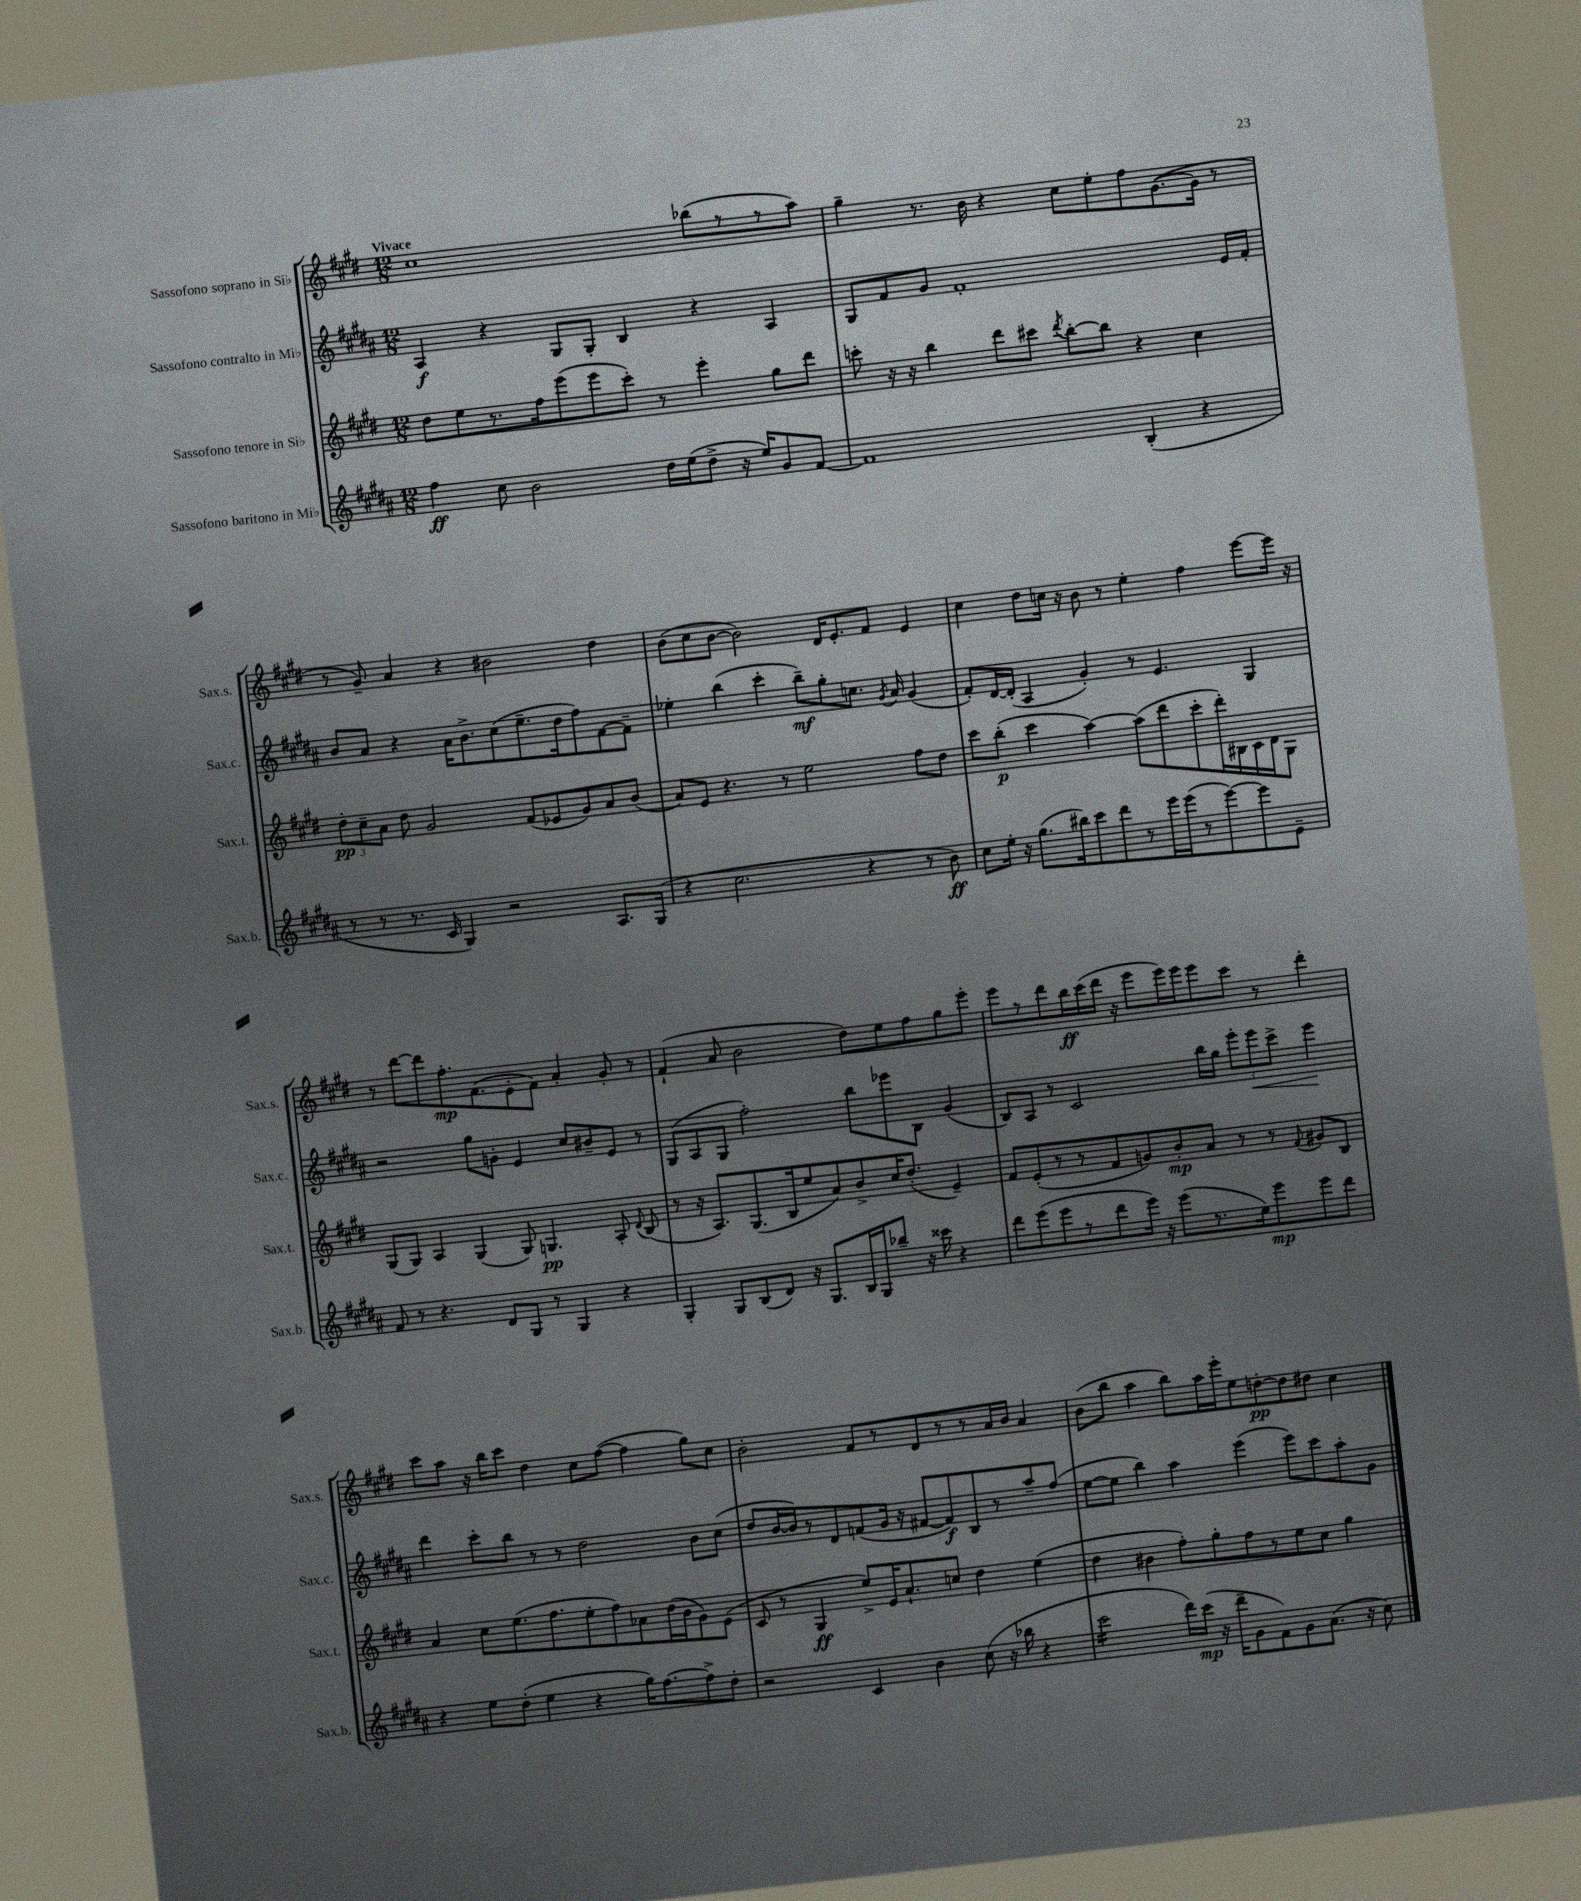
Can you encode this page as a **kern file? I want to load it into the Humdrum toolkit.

**kern	**kern	**kern	**kern
*staff4	*staff3	*staff2	*staff1
*clefG2	*clefG2	*clefG2	*clefG2
*k[f#c#g#d#a#]	*k[f#c#g#d#]	*k[f#c#g#d#a#]	*k[f#c#g#d#]
*M12/8	*M12/8	*M12/8	*M12/8
4ff#	8dd#	4A#	1cc#
.	8ee	.	.
8cc#	8.r	4r	.
2b	.	.	.
.	16ff#	.	.
.	(8eee	8G#	.
.	8eee	8G#'	.
.	8ccc#')	4B	.
16dd#	8r	.	.
(16ee	.	.	.
8dd#^	4eee'	4r	(8bb-
16r	.	.	8r
16ee)	.	.	.
8g#	8gg#	4A#	8r
[8f#	8ddd#	.	8aa)
=	=	=	=
1f#]	8ccc'	8G#	4gg#~
.	16r	8f#	.
.	16r	.	.
.	4bb	8g#	8.r
.	.	1f#'	.
.	.	.	16b
.	8ddd#	.	4r
.	8ccc#	.	.
.	8qddd#	.	.
.	[8bb'	.	8cc#
.	8bb]	.	8ee'
(4B'	4r	.	8ff#
.	.	.	([8.g#
4r	4cc#	.	.
.	.	.	16g#]
.	.	16e	8r
.	.	16f#'	.
=	=	=	=
8r	12dd#'	8b	8r
.	12cc#~	.	.
8r	.	8a#	8g#~)
.	12a	.	.
8.r	8dd#	4r	4a
.	2g#	.	.
16c#	.	.	.
4G#)	.	16a#	4r
.	.	8.b^	.
2r	.	(8cc#	2b#
.	(8f#	8.ee~	.
.	8e-	.	.
.	.	16dd#	.
.	8g#)	8ff#)	.
8.A#	8a	[8f#	4dd#
.	(8b	8f#~]	.
(16G#	.	.	.
=	=	=	=
4r	8a)	4ee-'	(8b
.	8e	.	8cc#
2.cc#	4.r	(4bb	[8b
.	.	.	2b])
.	.	4ccc#'	.
.	8r	.	.
.	2ee	8bb~)	.
.	.	8gg#'	16d#
.	.	.	8.e'
4r	.	8.cc	.
.	.	.	8f#
.	.	8qg#	.
.	.	16a#	.
8r	8ff#	(4g#	4e
8b)	8dd#	.	.
=	=	=	=
8cc#	8ccc#	8f#')	4cc#
16ee'	(8bb'	[16d#	.
16r	.	(16d#']	.
(8.gg#	4ccc#	4A#	8dd#
.	.	.	16cc
16bb#)	.	.	16r
8ccc#	[4aa)	4g#')	8b
8ddd#	.	.	8r
8r	(8aa]	8r	4ee'
16eee	8ddd#	4.e	.
(16eee	.	.	.
8r	8ccc#'	.	4ff#
[8eee)	16ddd#')	.	.
.	16B#	.	.
8eee]	16c#	4G#	[8eee
.	16d#	.	.
8e~	8G#	.	16eee]
.	.	.	16r
=	=	=	=
8f#	(8G#	2r	8r
8r	8G#)	.	[8ddd#
4.r	4A	.	8ddd#]
.	.	.	8.ff#'
.	(4G#	8gg#	.
.	.	.	(8.f#
8d#	.	8g'	.
8G#	8G#)	4e	8e'
8r	4.G	.	8f#)
4G#	.	8cc#	4a'
.	.	8b#~	.
4r	8A'	8e	8g#'
.	8qqd#	.	.
.	(8B	8r	8r
=	=	=	=
4G#'	8r	(8G#	(4f#`
.	16r	8A#	.
.	8.A)	.	.
8G#	.	8G#	8a
(8B	(8.G#	2ff#')	2b
8d#)	.	.	.
.	16B	.	.
16r	8ee	.	.
8.G#	.	.	.
.	8a)	.	.
16B	8b^	8bb	8dd#)
16G#	.	.	.
8bb-~	16cc#	8eee-	8ee
.	(8.dd#'	.	.
16r	.	8B	8ff#
16ccc##	.	.	.
4r	4e~)	(4g#	8gg#
.	.	.	8eee'
=	=	=	=
8ddd#	8f#	8B)	8eee
(8eee	(8e'	8A#	8r
8eee	8r	8r	8ddd#
8r	8r	2c#	16bb
.	.	.	(16ccc#
8ddd#	8f#	.	16ddd#
.	.	.	16r
16eee)	8g)	.	8eee
16r	.	.	.
(8eee	8b'	.	16eee)
.	.	.	16eee
8.r	8a	16bb	8eee
.	.	16gg#	.
.	8r	12eee'	8ccc#
16ee)	.	.	.
.	.	12eee	.
8eee	8r	.	8r
.	.	12ccc#^	.
.	8qqf#	.	.
8eee	8g#	4eee	4ddd#'
8ddd#	8B	.	.
=	=	=	=
4r	4a	4ddd#	8ccc#
.	.	.	8aa
8ee	8cc#	8ccc#'	16r
.	.	.	16bb
(8dd#'	(8.ee	8bb	8ccc#
4ee	.	8r	4dd#
.	8.ff#	.	.
.	.	8r	.
4r	8ee'	2dd#	8cc#
.	8ff#)	.	([8ff#
16gg#)	8a-	.	4ff#]
[8.ff#	.	.	.
.	(16dd#	.	.
.	16b	.	.
8ff#^]	8g#)	8b	8gg#)
8dd#'	(8e	(8cc#	8cc#
=	=	=	=
2r	8c#	8dd#	2b'
.	8r	[16b	.
.	.	16b])	.
.	4G#	8r	.
.	.	8d#	.
4c#	8ee^)	(8f	8f#
.	16e	16g#	8r
.	8.a`	16r	.
4b	.	[8f#	8d#
.	8cc	8f#])	8r
(8cc#	4dd#	8B	8r
16r	.	8r	16a
16bb-	.	.	16b
4r	(4ee	8aa#~	4a
.	.	(8ff#	.
=	=	=	=
2ccc#	4dd#	[8ee	(8b
.	.	8ee]	8bb
.	4b#	4bb)	4aa
16ddd#)	8ff#')	4aa#	8bb)
(16ccc#	.	.	.
16r	8gg#'	.	16aa
16ddd#~	.	.	16eee'
8g#	8ff#	(4eee	8ee
8f#)	8r	.	[8dd'
8g#	8ee	8eee)	8dd]
(8.a#	8cc#	8ccc#	8dd#
.	4gg#	8aa#'	4cc#
16r	.	.	.
8cc#)	.	8g#	.
==	==	==	==
*-	*-	*-	*-
